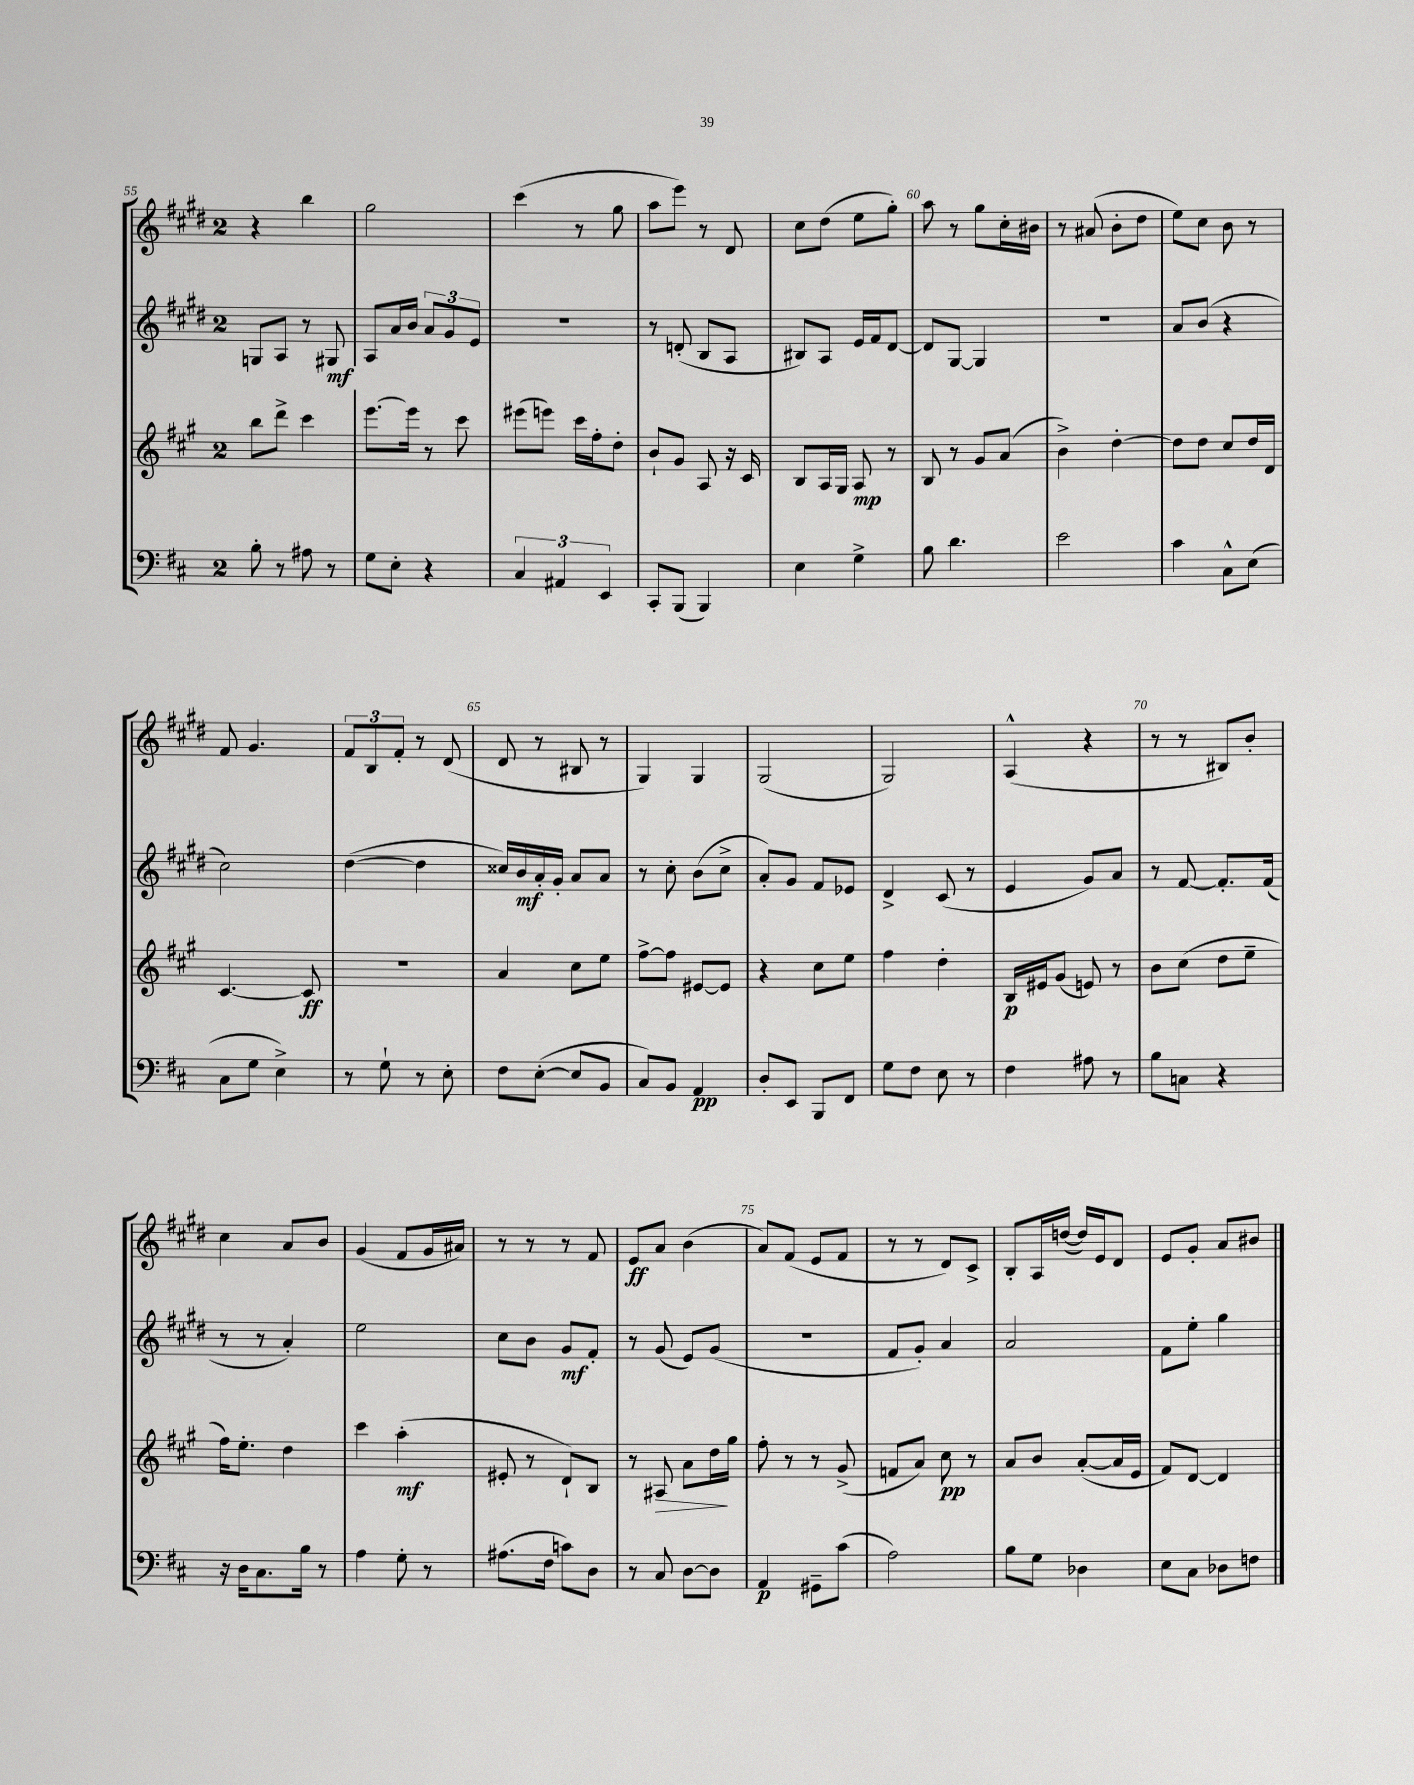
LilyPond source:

<<
\new StaffGroup <<
\new Staff = "s0" {
    \clef treble \key e \major \once \override Staff.TimeSignature.style = #'single-digit \time 2/4
    r4 b''4 |
    gis''2 |
    cis'''4( r8 gis''8 |
    a''8 e'''8) r8 dis'8 |
    cis''8 dis''8( e''8 gis''8-.) |
    a''8 r8 gis''8 cis''16-. bis'16 |
    r8 ais'8( b'8-. dis''8 |
    e''8) cis''8 b'8 r8 |
    fis'8 gis'4. |
    \tuplet 3/2 { fis'8 b8 fis'8-. } r8 dis'8( |
    dis'8 r8 bis8 r8 |
    gis4) gis4 |
    gis2( |
    gis2) |
    a4-^( r4 |
    r8 r8 bis8) b'8-. |
    cis''4 a'8 b'8 |
    gis'4( fis'8 gis'16 ais'16) |
    r8 r8 r8 fis'8 |
    e'8\ff a'8 b'4( |
    a'8) fis'8( e'8 fis'8 |
    r8 r8 dis'8) cis'8-> |
    b8-. a16 d''16~( d''16) e'16 dis'8 |
    e'8 gis'8-. a'8 bis'8 \bar "|." |
}
\new Staff = "s1" {
    \clef treble \key e \major \once \override Staff.TimeSignature.style = #'single-digit \time 2/4
    g8 a8 r8 gis8\mf |
    a8 a'16 b'16 \tuplet 3/2 { a'8 gis'8 e'8 } |
    R2 |
    r8 d'8-.( b8 a8 |
    bis8) a8 e'16 fis'16 dis'8~ |
    dis'8 gis8~ gis4 |
    r2 |
    a'8 b'8( r4 |
    cis''2) |
    dis''4~( dis''4 |
    cisis''16) b'16\mf a'16-. gis'16-. a'8 a'8 |
    r8 cis''8-. b'8( cis''8-> |
    a'8-.) gis'8 fis'8 ees'8 |
    dis'4-> cis'8( r8 |
    e'4 gis'8) a'8 |
    r8 fis'8~ fis'8.-. fis'16( |
    r8 r8 a'4-.) |
    e''2 |
    cis''8 b'8 gis'8\mf fis'8-. |
    r8 gis'8( e'8) gis'8( |
    r2 |
    fis'8 gis'8-.) a'4 |
    a'2 |
    fis'8 e''8-. gis''4 \bar "|." |
}
\new Staff = "s2" {
    \clef treble \key a \major \once \override Staff.TimeSignature.style = #'single-digit \time 2/4
    b''8 d'''8-> cis'''4 |
    e'''8.~ e'''16 r8 cis'''8 |
    eis'''8( e'''8) cis'''16 fis''16-. d''8-. |
    b'8-! gis'8 a8 r16 cis'16 |
    b8 a16 gis16 a8\mp r8 |
    b8 r8 gis'8 a'8( |
    b'4->) d''4~-. |
    d''8 d''8 cis''8 d''16 d'16 |
    cis'4.~ cis'8\ff |
    R2 |
    a'4 cis''8 e''8 |
    fis''8~-> fis''8 eis'8~ eis'8 |
    r4 cis''8 e''8 |
    fis''4 d''4-. |
    b16\p eis'16 gis'8( e'8) r8 |
    b'8 cis''8( d''8 e''8-- |
    fis''16) e''8.-. d''4 |
    cis'''4 a''4-.\mf( |
    eis'8-. r8 d'8-!) b8 |
    r8 ais8\> a'8 d''16\! gis''16 |
    fis''8-. r8 r8 gis'8->( |
    f'8 a'8) cis''8\pp r8 |
    a'8 b'8 a'8~-.( a'16 e'16 |
    fis'8) d'8~ d'4 \bar "|." |
}
\new Staff = "s3" {
    \clef bass \key d \major \once \override Staff.TimeSignature.style = #'single-digit \time 2/4
    b8-. r8 ais8 r8 |
    g8 e8-. r4 |
    \tuplet 3/2 { cis4 ais,4 e,4 } |
    cis,8-. b,,8( b,,4) |
    e4 g4-> |
    b8 d'4. |
    e'2 |
    cis'4 cis8-^ e8( |
    cis8 g8 e4->) |
    r8 g8-! r8 e8-. |
    fis8 e8~-.( e8 b,8 |
    cis8) b,8 a,4\pp |
    d8-. e,8 b,,8 fis,8 |
    g8 fis8 e8 r8 |
    fis4 ais8 r8 |
    b8 c8 r4 |
    r16 d16 cis8. b16 r8 |
    a4 g8-. r8 |
    ais8.( fis16 c'8) d8 |
    r8 cis8 d8~ d8 |
    a,4\p gis,8-- cis'8( |
    a2) |
    b8 g8 des4 |
    e8 cis8 des8 f8 \bar "|." |
}
>>
>>
\layout { \context { \Score currentBarNumber = #55 \override BarNumber.break-visibility = ##(#f #t #t) barNumberVisibility = #(every-nth-bar-number-visible 5) } }
